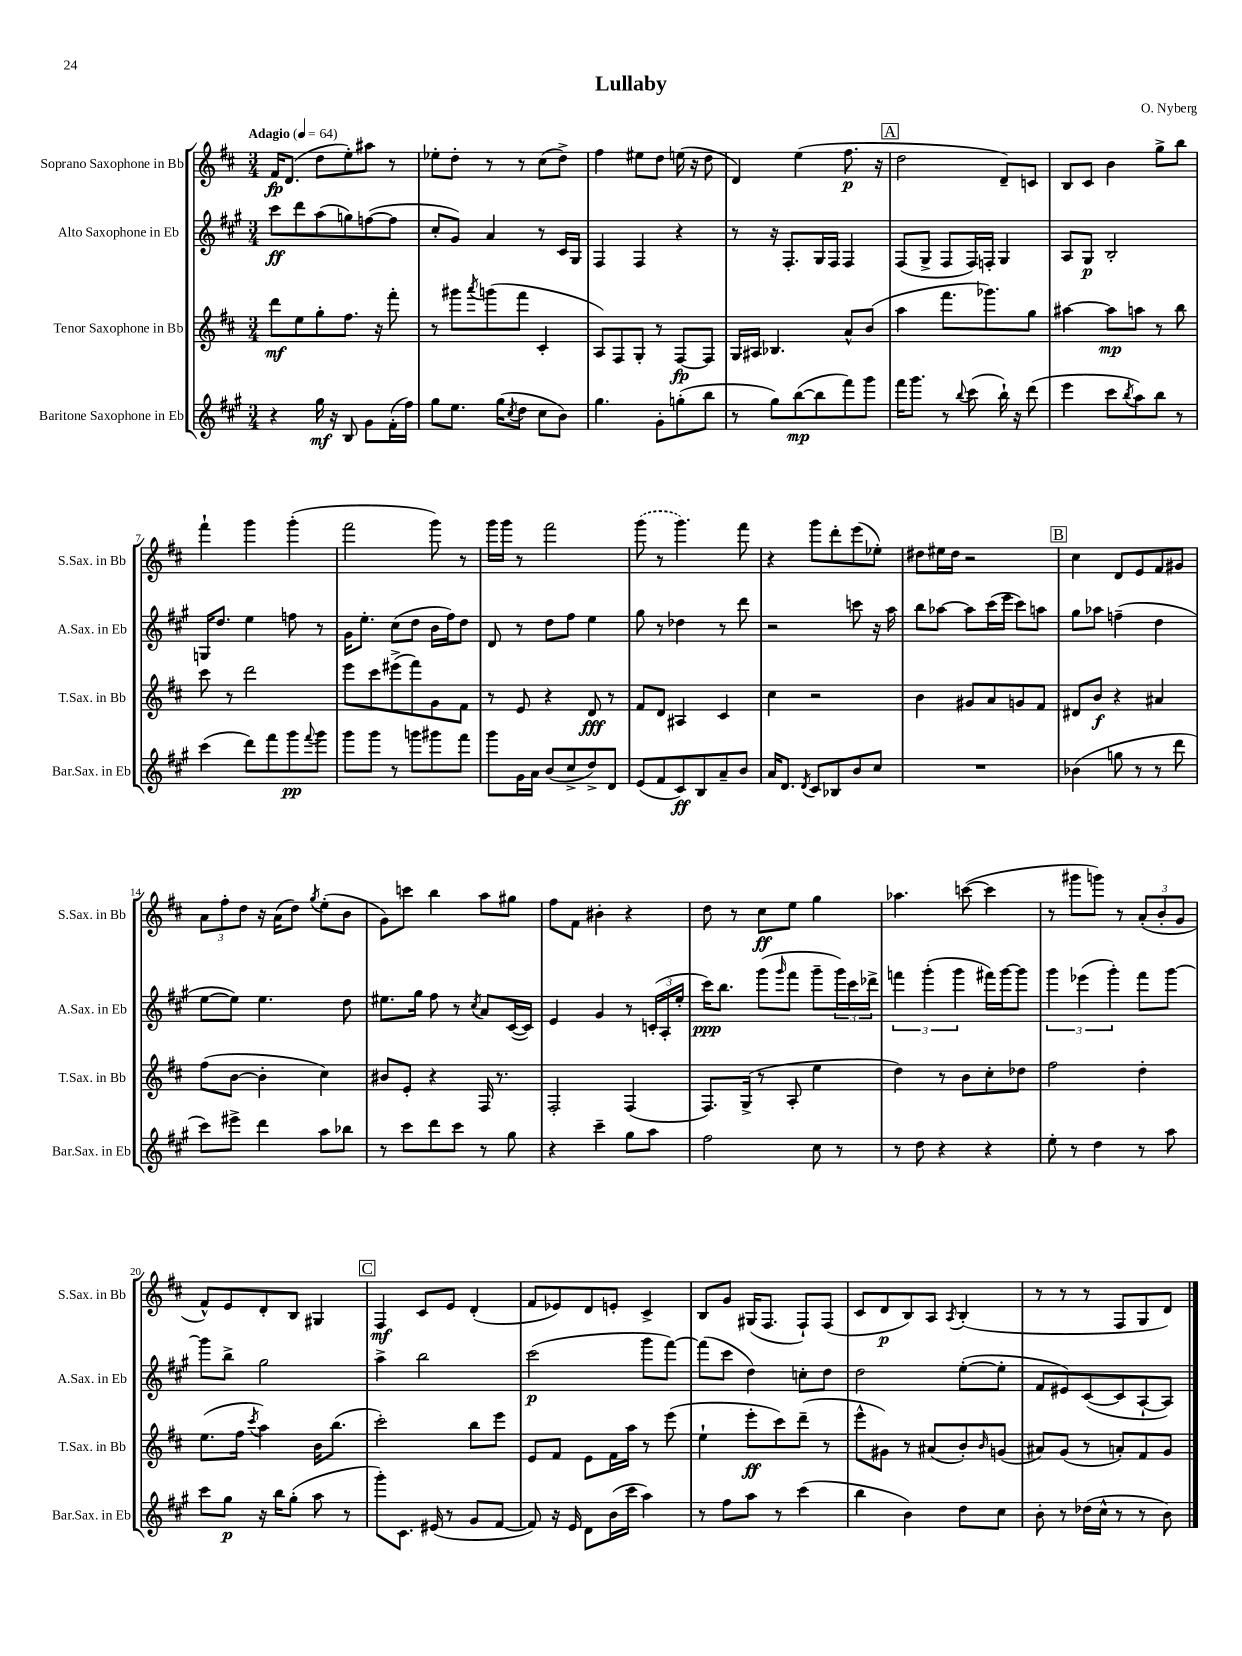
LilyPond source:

\header { title = "Lullaby" composer = "O. Nyberg" }
<<
\new StaffGroup <<
\new Staff = "s0" \with { instrumentName = "Soprano Saxophone in Bb" shortInstrumentName = "S.Sax. in Bb" } {
    \clef treble \key d \major \numericTimeSignature \time 3/4 \tempo "Adagio" 4 = 64
    fis'16\fp d'8.( d''8 e''8-.) ais''8 r8 |
    ees''8-. d''8-. r8 r8 cis''8( d''8->) |
    fis''4 eis''8 d''8 e''16( r16 d''8 |
    d'4) e''4( fis''8.\p r16 |
    \mark \markup { \box "A" } d''2 d'8--) c'8 |
    b8 cis'8 b'4 g''8-> b''8 |
    fis'''4-! g'''4 g'''4-.( |
    fis'''2 g'''8) r8 |
    g'''16 g'''16 r8 fis'''2 |
    \once \slurDashed g'''8( r8 g'''4.) fis'''8 |
    r4 g'''8 d'''8-. e'''8( ees''8-.) |
    dis''8 eis''16 dis''16 r2 |
    \mark \markup { \box "B" } cis''4 d'8 e'8 fis'8 gis'8 |
    \tuplet 3/2 { a'8 fis''8-. d''8 } r16 a'16( d''8) \acciaccatura { g''8 } e''8-.( b'8 |
    g'8) c'''8 b''4 a''8 gis''8 |
    fis''8 fis'8 bis'4-. r4 |
    d''8 r8 cis''8\ff e''8 g''4 |
    aes''4. c'''8~( c'''4 |
    r8 gis'''8 g'''8) r8 \tuplet 3/2 { a'8-.( b'8-. g'8 } |
    fis'8-^) e'8 d'8-. b8 gis4 |
    \mark \markup { \box "C" } fis4\mf cis'8 e'8 d'4-.( |
    fis'8 ees'8) d'8 e'8-. cis'4-> |
    b8 g'8 gis16( fis8. fis8-!) fis8( |
    cis'8 d'8\p b8) a8 \acciaccatura { a8 } b4-.( |
    r8 r8 r8 fis8 g8 d'8) \bar "|." |
}
\new Staff = "s1" \with { instrumentName = "Alto Saxophone in Eb" shortInstrumentName = "A.Sax. in Eb" } {
    \clef treble \key a \major \numericTimeSignature \time 3/4
    cis'''8\ff d'''8 a''8( g''8) f''8~( f''8 |
    cis''8-. gis'8) a'4 r8 cis'16 gis16 |
    fis4 fis4 r4 |
    r8 r16 fis8.-. gis16 fis16 fis4 |
    \mark \markup { \box "A" } fis8( gis8-> fis8 fis16) f16-. gis4 |
    a8 gis8\p b2-. |
    g16 d''8. e''4 f''8 r8 |
    gis'16 e''8.-. cis''8( d''8 b'16 fis''16) d''8 |
    d'8 r8 d''8 fis''8 e''4 |
    gis''8 r8 des''4 r8 d'''8 |
    r2 c'''8 r16 a''16 |
    b''8 aes''8~ aes''8 cis'''16( e'''16 cis'''8) a''8 |
    \mark \markup { \box "B" } gis''8 aes''8 f''4--( d''4 |
    e''8~ e''8) e''4. d''8 |
    eis''8. gis''16 fis''8 r8 \acciaccatura { cis''8 } a'8 cis'16~( cis'16) |
    e'4 gis'4 r8 \tuplet 3/2 { c'16-.( a16-. e''16-. } |
    cis'''16\ppp) b''8. gis'''8( \grace { gis'''16 } fis'''8 gis'''8-- \tuplet 3/2 { gis'''16) cis'''16 des'''16-> } |
    \tuplet 3/2 { f'''4 gis'''4-.( gis'''4 } fis'''16) gis'''16~ gis'''8 |
    \tuplet 3/2 { gis'''4 ees'''4( gis'''4-.) } fis'''8 gis'''8~ |
    gis'''8 b''8-> gis''2 |
    \mark \markup { \box "C" } a''4-> b''2 |
    cis'''2\p( gis'''8 fis'''8~) |
    fis'''8( cis'''8 d''4) c''8-. d''8 |
    d''2 e''8~-.( e''8-. |
    fis'8 eis'8) cis'8~( cis'8 a8~-! a8) \bar "|." |
}
\new Staff = "s2" \with { instrumentName = "Tenor Saxophone in Bb" shortInstrumentName = "T.Sax. in Bb" } {
    \clef treble \key d \major \numericTimeSignature \time 3/4
    d'''8\mf e''8 g''8-. fis''8. r16 fis'''8-. |
    r8 gis'''8 \acciaccatura { a'''8 } g'''8( fis'''8 cis'4-. |
    a8) fis8 g8-. r8 fis8~\fp fis8 |
    g16 ais16 bes4. a'8-^ b'8( |
    \mark \markup { \box "A" } a''4 fis'''8. ges'''8.) g''8 |
    ais''4~ ais''8\mp a''8 r8 b''8 |
    cis'''8 r8 d'''2 |
    e'''8 cis'''8 eis'''8->( fis'''8) g'8 fis'8 |
    r8 e'8 r4 d'8\fff r8 |
    fis'8 d'8 ais4 cis'4 |
    cis''4 r2 |
    b'4 gis'8 a'8 g'8 fis'8 |
    \mark \markup { \box "B" } dis'8 b'8\f r4 ais'4 |
    fis''8( b'8~ b'4-. cis''4) |
    bis'8 e'8-. r4 fis16 r8. |
    fis2-. fis4( |
    fis8.) g16->( r8 a8-. e''4 |
    d''4) r8 b'8 cis''8-. des''8 |
    fis''2 d''4-. |
    e''8.( fis''16 \acciaccatura { cis'''8 } a''4) b'16 b''8.( |
    \mark \markup { \box "C" } cis'''2-.) b''8 e'''8 |
    e'8 fis'8 e'8 fis'16 a''16 r8 e'''8( |
    e''4-! e'''8-.\ff cis'''8) d'''8--( r8 |
    e'''8-^ gis'8) r8 ais'8( b'8-.) \grace { b'16 } g'8( |
    ais'8) g'8( r8 a'8-.) fis'8 g'8 \bar "|." |
}
\new Staff = "s3" \with { instrumentName = "Baritone Saxophone in Eb" shortInstrumentName = "Bar.Sax. in Eb" } {
    \clef treble \key a \major \numericTimeSignature \time 3/4
    r4 gis''16\mf r16 b8 gis'8 fis'16-.( fis''16) |
    gis''8 e''8. gis''16( \acciaccatura { cis''8 } d''8 cis''8 b'8) |
    gis''4. gis'8-. g''8-.( b''8 |
    r8 gis''8) b''8~\mp( b''8 fis'''8) gis'''8 |
    \mark \markup { \box "A" } fis'''16 gis'''8. r8 \appoggiatura { b''8 } cis'''8( b''16-!) r16 d'''8( |
    e'''4 cis'''8 \acciaccatura { b''8 } a''8) b''8 r8 |
    cis'''4( d'''8) fis'''8 gis'''8\pp \appoggiatura { fis'''8 } gis'''8 |
    gis'''8 gis'''8 r8 g'''8 gis'''8 fis'''8 |
    gis'''8 gis'16 a'16 b'8( cis''8-> d''8->) d'8 |
    e'8( fis'8 cis'8\ff) b8 a'8-- b'8 |
    a'16 d'8. \acciaccatura { d'8 } cis'8 bes8 b'8 cis''8 |
    R2. |
    \mark \markup { \box "B" } bes'4( g''8 r8 r8 d'''8 |
    cis'''8) eis'''8-> d'''4 a''8 bes''8 |
    r8 cis'''8 d'''8 cis'''8 r8 gis''8 |
    r4 cis'''4-- gis''8 a''8 |
    fis''2 cis''8 r8 |
    r8 d''8 r4 r4 |
    e''8-. r8 d''4 r8 a''8 |
    cis'''8 gis''8\p r16 b''16 gis''8-.( a''8 r8 |
    \mark \markup { \box "C" } gis'''8-.) cis'8. eis'16( r8 gis'8 fis'8~ |
    fis'8) r16 e'16 d'8 b'16( cis'''16 a''4) |
    r8 fis''8 a''8 r8 cis'''4( |
    b''4 b'4) d''8 cis''8 |
    b'8-. r8 des''16( cis''16-^ r8 r8 b'8) \bar "|." |
}
>>
>>
